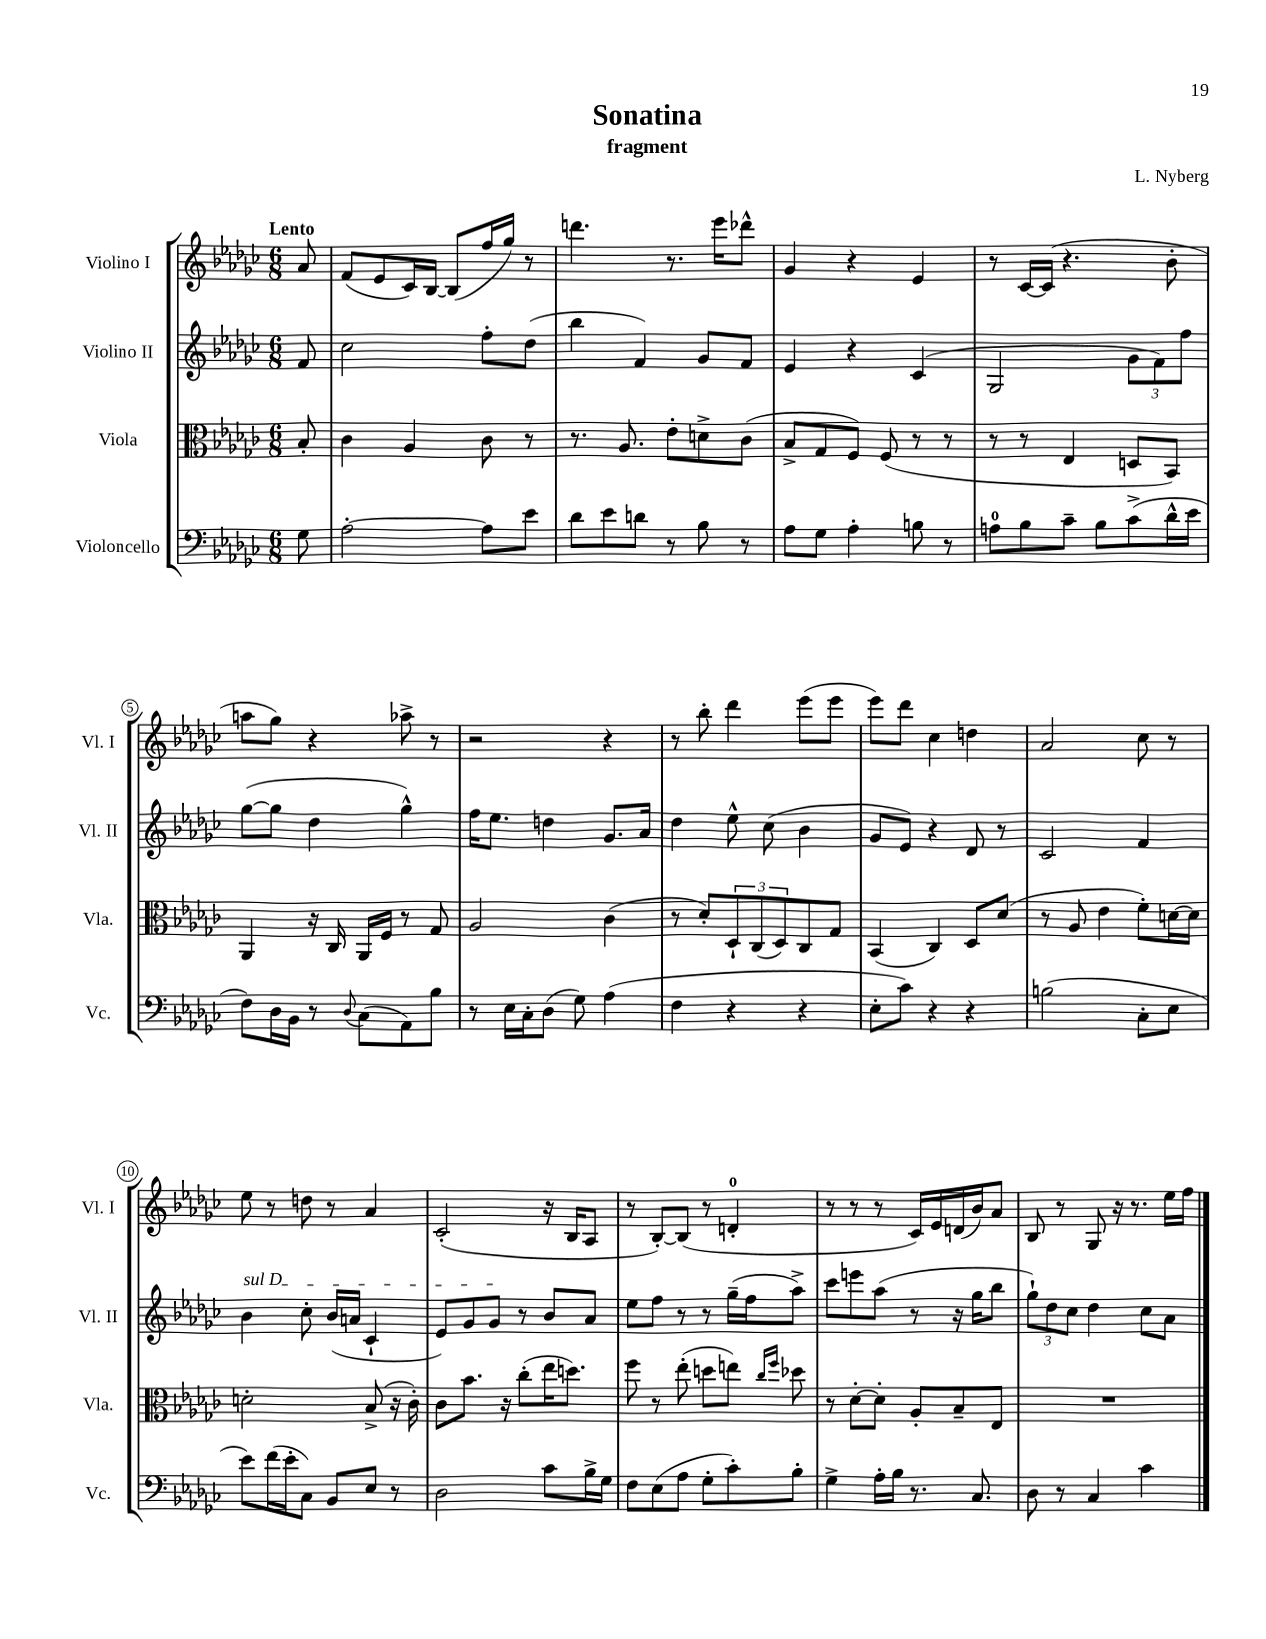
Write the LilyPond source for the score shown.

\header { title = "Sonatina" composer = "L. Nyberg" subtitle = "fragment" }
<<
\new StaffGroup <<
\new Staff = "s0" \with { instrumentName = "Violino I" shortInstrumentName = "Vl. I" } {
    \clef treble \key ges \major \numericTimeSignature \time 6/8 \partial 8 \tempo "Lento"
    aes'8 |
    f'8( ees'8 ces'16) bes16~ bes8( f''16 ges''16) r8 |
    d'''4. r8. ees'''16 des'''8-^ |
    ges'4 r4 ees'4 |
    r8 ces'16~ ces'16( r4. bes'8-. |
    a''8 ges''8) r4 aes''8-> r8 |
    r2 r4 |
    r8 bes''8-. des'''4 ees'''8( ees'''8 |
    ees'''8) des'''8 ces''4 d''4 |
    aes'2 ces''8 r8 |
    ees''8 r8 d''8 r8 aes'4 |
    ces'2-.( r16 bes16 aes8 |
    r8 bes8~-.) bes8( r8 d'4-0-. |
    r8 r8 r8 ces'16) ees'16 d'16( bes'16) aes'8 |
    bes8 r8 ges8 r16 r8. ees''16 f''16 \bar "|." |
}
\new Staff = "s1" \with { instrumentName = "Violino II" shortInstrumentName = "Vl. II" } {
    \clef treble \key ges \major \numericTimeSignature \time 6/8 \partial 8
    f'8 |
    ces''2 f''8-. des''8( |
    bes''4 f'4) ges'8 f'8 |
    ees'4 r4 ces'4( |
    ges2 \tuplet 3/2 { ges'8 f'8) f''8 } |
    ges''8~( ges''8 des''4 ges''4-^) |
    f''16 ees''8. d''4 ges'8. aes'16 |
    des''4 ees''8-^ ces''8( bes'4 |
    ges'8 ees'8) r4 des'8 r8 |
    ces'2 f'4 |
    \once \override TextSpanner.bound-details.left.text = \markup { \italic "sul D" } bes'4\startTextSpan ces''8-. bes'16( a'16 ces'4-! |
    ees'8) ges'8 ges'8\stopTextSpan r8 bes'8 aes'8 |
    ees''8 f''8 r8 r8 ges''16--( f''16 aes''8->) |
    ces'''8 e'''8 aes''8( r8 r16 ges''16 bes''8 |
    \tuplet 3/2 { ges''8-!) des''8 ces''8 } des''4 ces''8 aes'8 \bar "|." |
}
\new Staff = "s2" \with { instrumentName = "Viola" shortInstrumentName = "Vla." } {
    \clef alto \key ges \major \numericTimeSignature \time 6/8 \partial 8
    bes8-. |
    ces'4 aes4 ces'8 r8 |
    r8. aes8. ees'8-. d'8-> ces'8( |
    bes8-> ges8 f8) f8( r8 r8 |
    r8 r8 ees4 d8 bes,8) |
    aes,4 r16 ces16 aes,16 f16 r8 ges8 |
    aes2 ces'4( |
    r8 des'8-.) \tuplet 3/2 { des8-! ces8( des8) } ces8 ges8 |
    bes,4( ces4) des8 des'8( |
    r8 aes8 ees'4 f'8-.) d'16~ d'16 |
    d'2-. bes8->( r16 ces'16-.) |
    ces'8 bes'8. r16 ces''8-.( ees''16 d''8.) |
    f''8 r8 ees''8-.( d''8 e''8) \grace { ces''16 f''16 } des''8 |
    r8 des'8~-. des'8-. aes8-. bes8-- ees8 |
    R2. \bar "|." |
}
\new Staff = "s3" \with { instrumentName = "Violoncello" shortInstrumentName = "Vc." } {
    \clef bass \key ges \major \numericTimeSignature \time 6/8 \partial 8
    ges8 |
    aes2~-. aes8 ees'8 |
    des'8 ees'8 d'8 r8 bes8 r8 |
    aes8 ges8 aes4-. b8 r8 |
    a8-0 bes8 ces'8-- bes8 ces'8->( des'16-^ ees'16 |
    f8) des16 bes,16 r8 \appoggiatura { des8 } ces8( aes,8) bes8 |
    r8 ees16 ces16-. des8( ges8) aes4( |
    f4 r4 r4 |
    ees8-. ces'8) r4 r4 |
    b2( ces8-. ees8 |
    ees'8) f'16( ees'16-. ces8) bes,8 ees8 r8 |
    des2 ces'8 bes16-> ges16 |
    f8 ees8( aes8 ges8-. ces'8-.) bes8-. |
    ges4-> aes16-. bes16 r8. ces8. |
    des8 r8 ces4 ces'4 \bar "|." |
}
>>
>>
\layout { \context { \Score \override BarNumber.stencil = #(make-stencil-circler 0.1 0.3 ly:text-interface::print) } }
